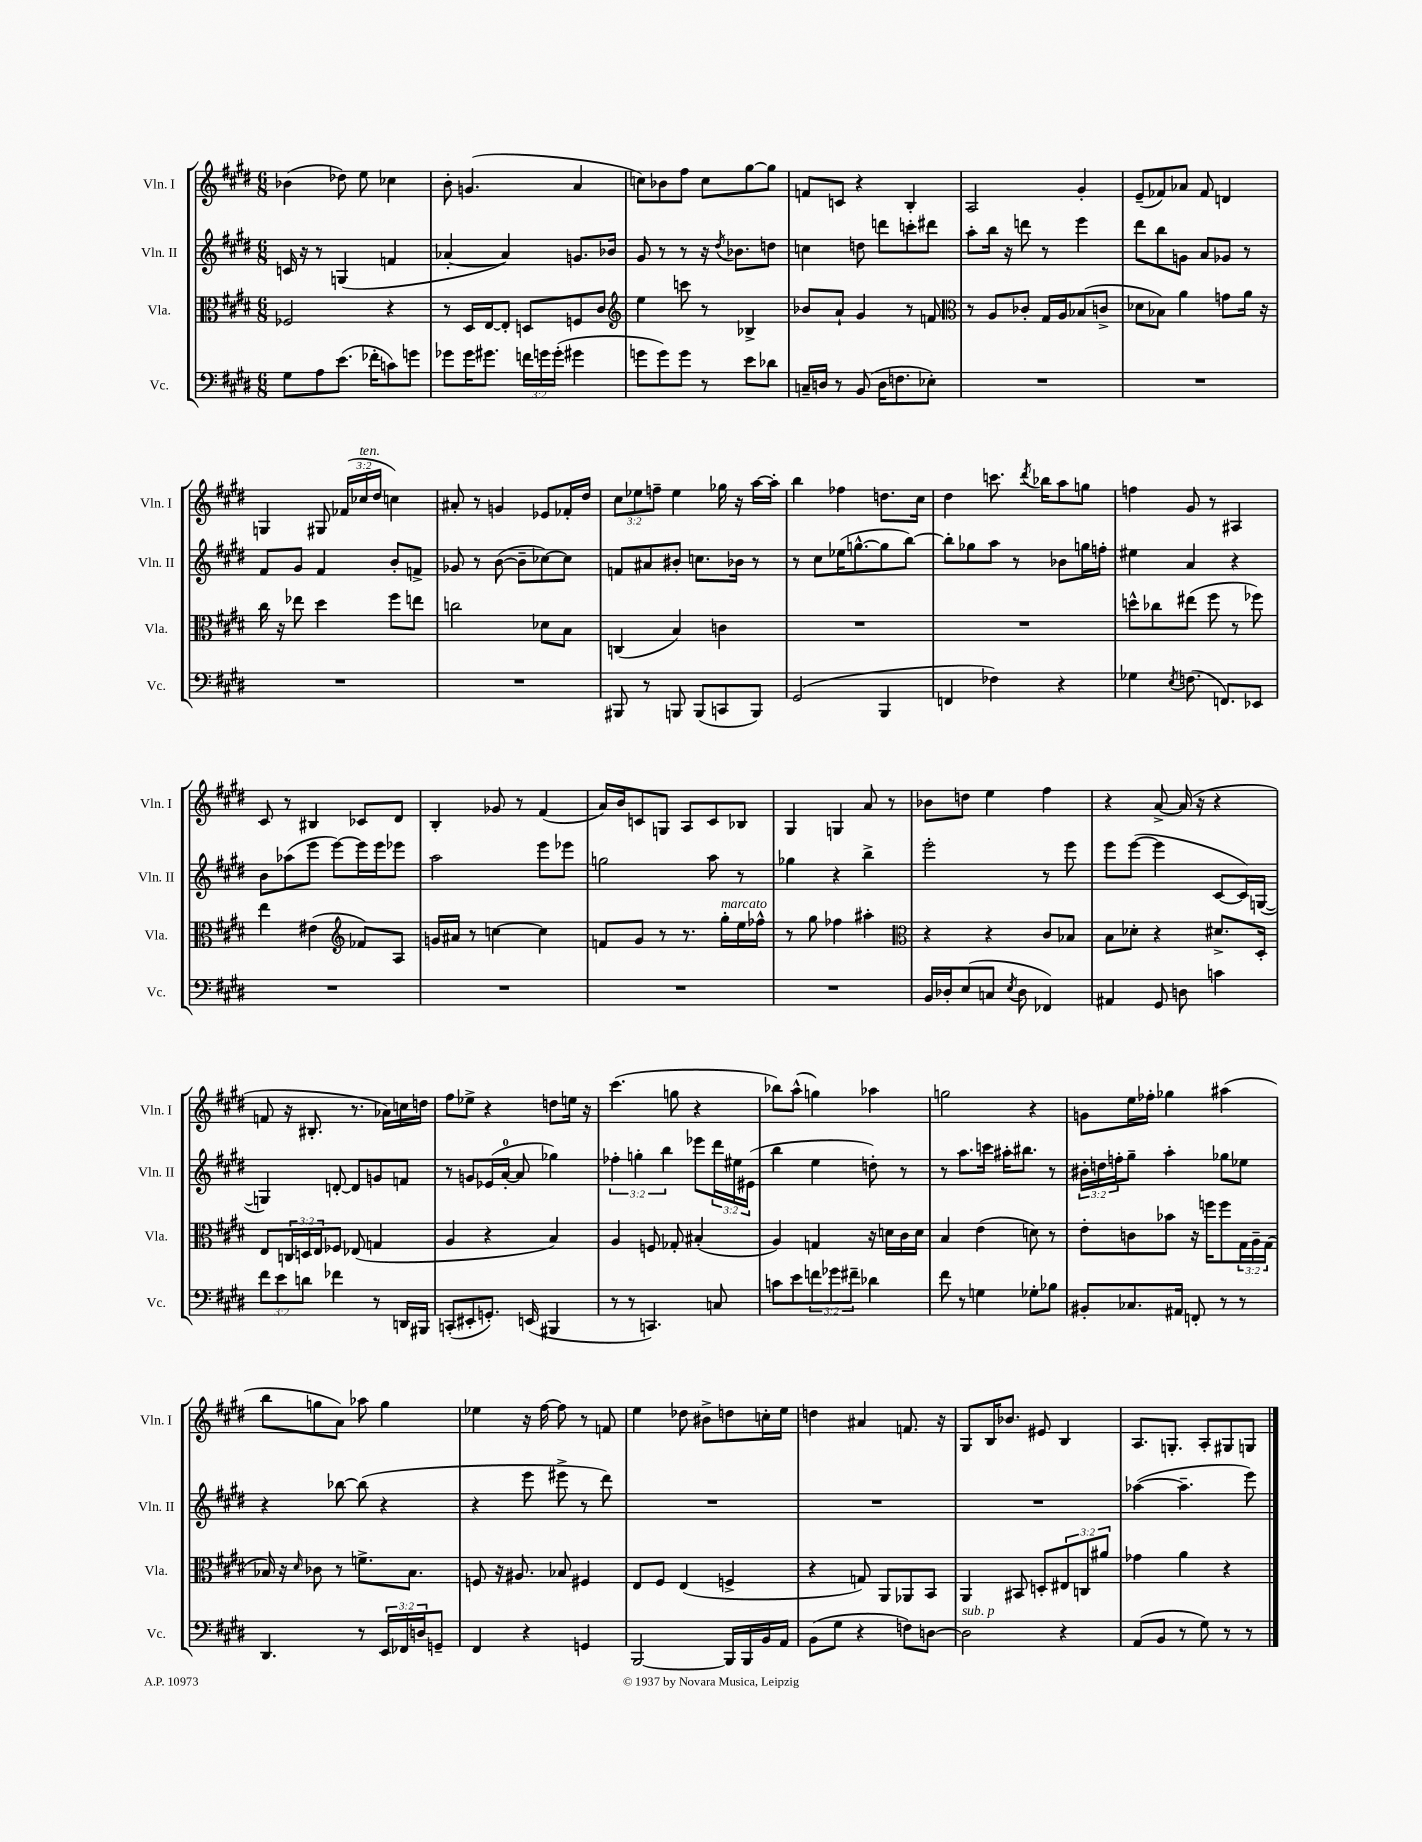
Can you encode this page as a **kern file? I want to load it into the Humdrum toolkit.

**kern	**kern	**kern	**kern
*part4	*part3	*part2	*part1
*staff4	*staff3	*staff2	*staff1
*I"Vc.	*I"Vla.	*I"Vln. II	*I"Vln. I
*I'Vc.	*I'Vla.	*I'Vln. II	*I'Vln. I
*clefF4	*clefC3	*clefG2	*clefG2
*k[f#c#g#d#]	*k[f#c#g#d#]	*k[f#c#g#d#]	*k[f#c#g#d#]
*M6/8	*M6/8	*M6/8	*M6/8
=1	=1	=1	=1
8G#\L	2F-X/	16cn/	(4b-X\
.	.	16r	.
8A\	.	8r	.
(8.e\J	.	(4Gn/	8dd-X\)
.	.	.	8ee\
16f-X'\KL	.	.	.
8cn\)	4r	4fn/	4cc-X\
8gn\J	.	.	.
=2	=2	=2	=2
8g-X\L	8r	[4a-X'/	8b'\
16g-\K	16D#/LL	.	(4.gn/
8.g#X\J	[16E/J	.	.
.	8E'/J]	4a-/])	.
24fn\LL	8Dn/L	.	.
24gn\	.	.	.
(24g'\JJ	.	.	.
4g#X\	8Fn/	8.gn/L	4a/
.	8c#/J	.	.
.	.	16b-X/Jk	.
=3	=3	=3	=3
*	*clefG2	*	*
8gn\L	4ee\	8g#/	8ccn\L)
8g\)	.	8r	8b-X\
8g\J	8cccn\	8r	8ff#\J
8r	8r	16r	8cc\L
.	.	8qdd#/	.
.	.	8.b-X\L	.
8e\L	4B-X^/	.	[8gg#\
8d-X\J	.	8ddn\J	8gg#\J]
=4	=4	=4	=4
16Cn~/LL	8b-X/L	4ccn\	8fn/L
16Dn/JJ	.	.	.
8r	8a`/J	.	8cn/J
(8BB/	4g#/	8ddn\	4r
16D\KL	.	8dddn\L	.
8.Fn\	.	.	.
.	8r	8cccn'\	4B'/
8E-X'\J)	8fn/	8ddd#X\J	.
=5	=5	=5	=5
*	*clefC3	*	*
2.r	8r	8aa'\L	2A/
.	8A/L	16bb\Jk	.
.	.	16r	.
.	8c-X'/J	8dddn\	.
.	16G#/LL	8r	.
.	16A/J	.	.
.	(8B-X/	4eee\	4g#'/
.	8cn^/J	.	.
=6	=6	=6	=6
2.r	8d-X\L	8ddd#\L	(8e~/L
.	8B-X\J)	8bb\	8f-X/)
.	4a\	8gn\J	8a-X/J
.	.	8a/L	8f-/
.	8gn\L	8g-X/J	4dn/
.	16a\Jk	8r	.
.	16r	.	.
!!LO:LB:g=z
=7	=7	=7	=7
2.r	16cc#\	8f#/L	4Gn/
.	16r	.	.
.	8ee-X\	8g#/J	.
.	4dd#\	4f#/	8G#X/
.	.	.	(24f-X/LL
!	!	!	!LO:TX:a:i:t=ten.
.	.	.	24cc-X/
.	.	.	24dd#/JJ
.	8ff#\L	8b'/L	4ccn\)
.	8een\J	8fn^/J	.
=8	=8	=8	=8
2.r	2ccn\	8g-X/	8a#X'/
.	.	8r	8r
.	.	([8b\	4gn/
.	.	8b~\L]	.
.	8d-X\L	[8cc-X\)	8e-X/L
.	8B\J	8cc-\J]	16f-X'/L
.	.	.	16dd#/JJ
=9	=9	=9	=9
8BBB#X/	(4Cn/	8fn/L	12cc#\L
.	.	.	12ee-X\
8r	.	8a#X/	.
.	.	.	12ffn~\J
8BBBn/	4B/)	8b#X'/J	4ee-\
(8BBB/L	.	8.ccn\L	.
8CCn/	4cn\	.	16gg-X\
.	.	16b-X\Jk	16r
8BBB/J)	.	8r	[16aa\LL
.	.	.	16aa'\JJ]
=10	=10	=10	=10
(2GG#/	2.r	8r	4bb\
.	.	8cc#\L	.
.	.	(16ee-X\K	4ff-X\
.	.	[8.ggn^^\	.
4BBB/	.	8gg\]	8.ddn\L
.	.	[8bb\J)	.
.	.	.	16cc#\Jk
=11	=11	=11	=11
4FFn/	2.r	8bb'\L]	4dd#\
.	.	8gg-X\	.
4F-X\)	.	8aa\J	8.cccn\
.	.	8r	.
.	.	.	8qddd#/
.	.	.	16bb-X\KL
4r	.	8b-X\L	8aa\
.	.	16ggn\L	8ggn\J
.	.	16ffn'\JJ	.
=12	=12	=12	=12
4G-X\	8ddn^^\L	4ee#X\	4ffn\
.	8cc-X\	.	.
8qE/	.	.	.
(8.Fn\	(8ee#X\J	4a/	8g#/
.	8ff#\	.	8r
8.FFn/L)	.	.	.
.	8r	4r	4A#X/
8EE-X/J	8ff-X\)	.	.
!!LO:LB:g=z
=13	=13	=13	=13
2.r	4ee\	8b\L	8c#/
.	.	(8aa-X\	8r
.	(4e#X\	8eee\J	4B#X/
.	.	[8eee\L)	.
*	*clefG2	*	*
.	8f-X/L)	16eee\L]	8c-X/L
.	.	16eee\J	.
.	8A/J	8eee-X\J	8d#/J
=14	=14	=14	=14
2.r	16gn/LL	2aa\	4B'/
.	16a#X/JJ	.	.
.	8r	.	.
.	[4ccn\	.	8g-X/
.	.	.	8r
.	4cc\]	8eee\L	(4f#/
.	.	8eee-X\J	.
=15	=15	=15	=15
2.r	8fn/L	2ggn\	16a/LL)
.	.	.	16b/J
.	8g#/J	.	8cn/
.	8r	.	8Gn/J
.	8.r	.	8A/L
.	.	8aa\	8c/
!	!LO:TX:a:i:t=marcato	!	!
.	16gg#'\LL	.	.
.	16ee\	8r	8B-X/J
.	16ff-X^^\JJ	.	.
=16	=16	=16	=16
2.r	8r	4gg-X\	4G#/
.	8gg#\	.	.
.	4ff-X\	4r	4Gn/
.	4aa#X'\	4bb^\	8a/
.	.	.	8r
=17	=17	=17	=17
*	*clefC3	*	*
16BB/LL	4r	2eee'\	8b-X\L
16D-X'/J	.	.	.
(8E/	.	.	8ddn\J
8Cn/J	4r	.	4ee\
8qE/	.	.	.
8D-\	.	.	.
4FF-X/)	8c#/L	8r	4ff#\
.	8B-X/J	8eee\	.
=18	=18	=18	=18
4AA#X/	8B\L	8eee\L	4r
.	8d-X'\J	([8eee\J	.
8GG#/	4r	4eee\]	[8a^/
8Dn\	.	.	(16a/]
.	.	.	16r
4cn\	8.d#X^/L	[8c#/L	4r
.	.	16c#/L])	.
.	16D#'/Jk	([16Gn/JJ	.
!!LO:LB:g=z
=19	=19	=19	=19
12f#\L	8E/L	4Gn/])	8fn/
12e\	.	.	.
.	24Cn/L	.	16r
12dn\J	24Dn/	.	.
.	.	.	8.B#X'/
.	24E/J	.	.
4f-X\	8F-X/J	[8dn'/	.
.	(8E-X/	8d/L]	8.r
8r	4Gn/	8gn/	.
.	.	.	16a-X\LL)
16DDn/LL	.	8fn/J	16ccn\
16BBB#X/JJ	.	.	16ddn\JJ
=20	=20	=20	=20
(8CCn'/L	4A/	8r	8ff#\L
8EE#X'/	.	8gn/L	8ee-X^\J
8.GGn'/J)	4r	(16e-X/L	4r
.	.	[16a'/JJ	.
.	.	8a/]	.
(16EEn/	.	.	.
4BBB#X/	4B/)	4gg-X\)	8ddn\L
.	.	.	16een\Jk
.	.	.	16r
=21	=21	=21	=21
8r	4A/	6ff-X'\	(4.ccc#\
8r	.	.	.
.	.	6ggn'\	.
4.CCn/)	8Fn/	.	.
.	.	6bb\	.
.	8G-X'/	.	8ggn\
.	(4B#X'/	8eee-X\L	4r
8Cn/	.	24ddd#\L	.
.	.	24ee#X\	.
.	.	(24e#X\JJ	.
=22	=22	=22	=22
8cn\L	4A/)	4bb\	8bb-X\L)
8e\	.	.	(8aa^^\J
12fn\	4Gn/	4ee\	4ggn\)
12g-X\	.	.	.
12f#X~\J	.	.	.
4d-X\	16r	8ddn'\)	4aa-X\
.	16dn\LL	.	.
.	16c#\	8r	.
.	16d\JJ	.	.
=23	=23	=23	=23
8f#\	4B/	8r	2ggn\
8r	.	8.aa\L	.
4Gn\	(4e\	.	.
.	.	16cccn\Jk	.
.	.	16aa#X'\KL	.
.	.	8.bb#X\J	.
8G-X'\L	8dn\)	.	4r
8B-X\J	8r	8r	.
=24	=24	=24	=24
8BB#X'/L	8e'\L	24b#X'\LL	8gn\L
.	.	24ddn\	.
.	.	24ffn'\J	.
8.C-X/	8cn\	8gg#~\J	16ee\L
.	.	.	16ff-X'\JJ
.	8b-X\J	4aa'\	4gg-X\
16AA#X/Jk	.	.	.
8FFn'/	16r	.	.
.	16ffn\KL	.	.
8r	8ff\	8gg-X\L	(4aa#X\
8r	24G#\L	8ee-X\J	.
.	24A~\	.	.
.	(24G#\JJ	.	.
!!LO:LB:g=z
=25	=25	=25	=25
4.DD#/	16B-X/)	4r	8bb\L
.	16r	.	.
.	16qqd#/	.	.
.	8c-X\	.	8ggn\
.	8r	[8bb-X\	8a\J)
8r	8.fn^\L	(8bb-\]	8aa-X\
24EE/LL	.	4r	4gg\
24FF-X/	.	.	.
.	8.B-\J	.	.
24Dn/J	.	.	.
8GGn~/J	.	.	.
=26	=26	=26	=26
4FF#/	8Fn/	4r	4ee-X\
.	16r	.	.
.	8.A#X/	.	.
4r	.	8eee\	16r
.	.	.	[16ff#\
.	8B-X/	8eee#X^\	8ff#\]
4GGn/	4F#X/	8r	8r
.	.	8ddd#\)	8fn/
=27	=27	=27	=27
[2BBB/	8E/L	2.r	4ee\
.	8F#/J	.	.
.	(4E/	.	8dd-X\
.	.	.	8b#X^\L
16BBB/LL]	4Fn^/	.	8ddn\
16BBB/	.	.	.
16BB/	.	.	16ccn'\L
16AA/JJ	.	.	16ee\JJ
=28	=28	=28	=28
(8BB\L	4r	2.r	4ddn\
8G#\J	.	.	.
4r	8Gn/)	.	4a#X/
.	8AA/L	.	.
8Fn\L)	8AA-X/	.	8.fn/
[8Dn\J	8BB/J	.	.
.	.	.	16r
=29	=29	=29	=29
!LO:TX:a:i:t=sub. p	!	!	!
2D\]	4AA/	2.r	8G#/L
.	.	.	16B/K
.	.	.	8.b-X/J
.	8BB#X/	.	.
.	8Dn'/L	.	8e#X/
4r	12E#X/	.	4B/
.	12Cn/	.	.
.	12a#X/J	.	.
=30	=30	=30	=30
(8AA/L	4g-X\	([4aa-X\	8.A/L
8BB/J	.	.	.
.	.	.	8.Gn'/J
8r	4a\	4.aa-~\]	.
8G#\)	.	.	8A'/L
8r	4r	.	8G#X/
8r	.	8eee\)	8Gn/J
==	==	==	==
*-	*-	*-	*-
